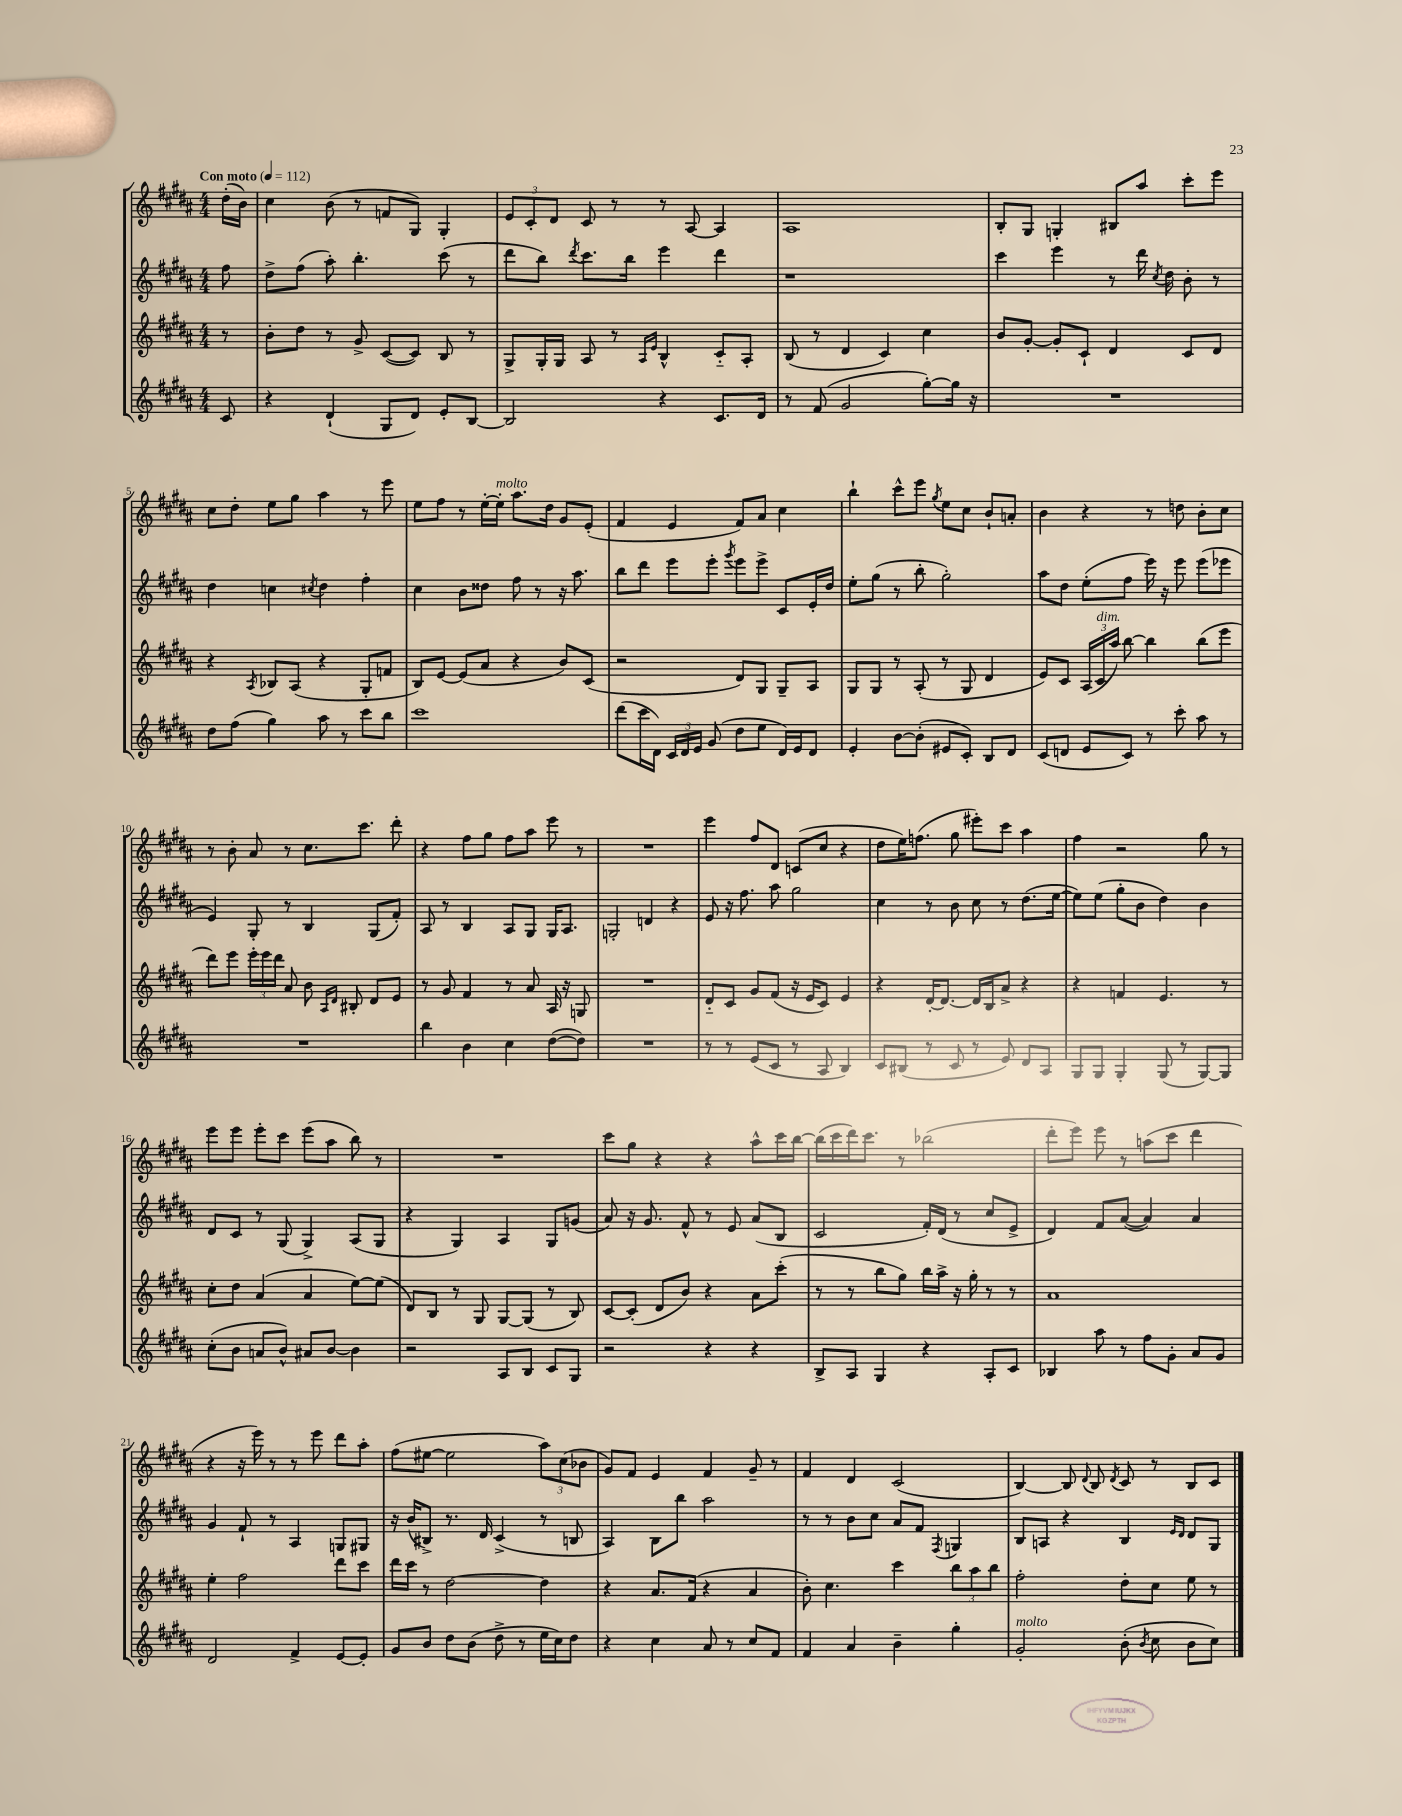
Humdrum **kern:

**kern	**kern	**kern	**kern
*staff4	*staff3	*staff2	*staff1
*clefG2	*clefG2	*clefG2	*clefG2
*k[f#c#g#d#a#]	*k[f#c#g#d#a#]	*k[f#c#g#d#a#]	*k[f#c#g#d#a#]
*M4/4	*M4/4	*M4/4	*M4/4
*MM112	*MM112	*MM112	*MM112
8c#/	8r	8ff#\	(16dd#'\LL
.	.	.	16b\JJ)
=	=	=	=
4r	8b'\L	8dd#^\L	4cc#\
.	8dd#\J	(8ff#\J	.
(4d#`/	8r	8aa#'\)	(8b\
.	8g#^/	4.bb'\	8r
8G#/L	([8c#/L	.	8f/L
8d#/J)	8c#/]J)	.	8G#/J)
8e'/L	8B/	(8ccc#\	4G#'/
[8B/J	8r	8r	.
=	=	=	=
2B/]	8G#^/L	8ddd#\L	12e/L
.	.	.	12c#'/
.	16G#'/L	8bb\J)	.
.	.	.	12d#/J
.	16G#/JJ	.	.
.	.	8qddd#/	.
.	8A#/	8.ccc#\L	8c#/
.	8r	.	8r
.	.	16bb\Jk	.
.	16qqA#/LL	.	.
.	16qqe/JJ	.	.
4r	4B^^/	4eee\	8r
.	.	.	[8A#/
8.c#/L	8c#'~/L	4ddd#\	4A#/]
.	8A#'/J	.	.
16d#/Jk	.	.	.
=	=	=	=
8r	(8B/	1r	1A#
(8f#/	8r	.	.
2g#/	4d#/	.	.
.	4c#/)	.	.
[8gg#'\L)	4cc#\	.	.
16gg#\]Jk	.	.	.
16r	.	.	.
=	=	=	=
1r	8b/L	4ccc#\	8B'/L
.	[8g#'/J	.	8G#/J
.	8g#'/]L	4eee\	4G'/
.	8c#`/J	.	.
.	4d#/	8r	8B#/L
.	.	16ddd#\	8aa#/J
.	.	8qcc#/	.
.	.	16dd#\	.
.	8c#/L	8b'\	8ccc#'\L
.	8d#/J	8r	8eee\J
=	=	=	=
8dd#\L	4r	4dd#\	8cc#\L
(8ff#\J	.	.	8dd#'\J
.	8qA#/	.	.
4gg#\)	8B-/L	4cc\	8ee\L
.	(8A#/J	.	8gg#\J
.	.	8qcc#/	.
8aa#\	4r	4dd#\	4aa#\
8r	.	.	.
8ccc#\L	8G#'/L	4ff#'\	8r
8bb\J	8f/J	.	8eee\
=	=	=	=
1ccc#	8B/L)	4cc#\	8ee\L
.	[8e/J	.	8ff#\J
.	(8e/]L	8b\L	8r
.	8a#/J	8dd##\J	[16ee'\LL
.	.	.	16ee'\]JJ
.	4r	8ff#\	8.aa#\L
.	.	8r	.
.	.	.	16dd#\Jk
.	8b/L)	16r	8g#/L
.	.	8.aa#\	.
.	(8c#/J	.	(8e'/J
=	=	=	=
(8ddd#\L	2r	8bb\L	4f#/
16ccc#\L	.	8ddd#\J	.
16d#\JJ)	.	.	.
24c#/LL	.	8eee\L	4e/
24d#/	.	.	.
24e/JJ	.	.	.
(8g#/	.	8eee'\J	.
.	.	8qggg#/	.
8dd#\L	8d#/L)	8eee\L	8f#/L)
8ee\J	8G#/J	8eee^\J	8a#/J
16d#/LL)	8G#~/L	8c#/L	4cc#\
16e/J	.	.	.
8d#/J	8A#/J	16e'/L	.
.	.	16dd#/JJ	.
=	=	=	=
4e'/	8G#/L	8ee'\L	4bb`\
.	8G#/J	(8gg#\J	.
[8b\L	8r	8r	8ccc#^^\L
(8b'\]J	(8A#'/	8bb'\	8eee\J
.	.	.	8qgg#/
8e#/L	8r	2gg#'\)	8ee\L
8c#'/J)	8G#/	.	8cc#\J
8B/L	4d#/	.	8b`/L
8d#/J	.	.	8a'/J
=	=	=	=
(8c#/L	8e/L)	8aa#\L	4b\
8d/J	8c#/J	8dd#\J	.
8e/L	(24A#/LL	(8ee'\L	4r
.	24c#/	.	.
.	24aa#/JJ)	.	.
8c#/J)	[8bb\	8ff#\J	.
8r	4bb\]	16eee\)	8r
.	.	16r	.
8ccc#'\	.	8eee\	8dd\
8aa#\	(8bb\L	(8eee\L	8b'\L
8r	8eee\J	8eee-\J	8cc#\J
=	=	=	=
1r	8ddd#\L)	4e/)	8r
.	8eee\J	.	8b'\
.	24eee'\LL	8G#'/	8a#/
.	24eee\	.	.
.	24ddd#\JJ	.	.
.	8a#/	8r	8r
.	8b\	4B/	8.cc#\L
.	16qqA#/LL	.	.
.	16qqd#/JJ	.	.
.	8B#'/	.	.
.	.	.	8.ccc#\J
.	8d#/L	(8G#/L	.
.	8e/J	8f#'/J)	8ddd#'\
=	=	=	=
4bb\	8r	8A#/	4r
.	8g#/	8r	.
4b\	4f#/	4B/	8ff#\L
.	.	.	8gg#\J
4cc#\	8r	8A#/L	8ff#\L
.	8a#/	8G#/J	8aa#\J
([8dd#\L	16A#/	16G#/LK	8eee\
.	16r	8.A#/J	.
8dd#\]J)	8G/	.	8r
=	=	=	=
1r	1r	2G'/	1r
.	.	4d/	.
.	.	4r	.
=	=	=	=
8r	8d#'~/L	8e/	4eee\
8r	8c#/J	16r	.
.	.	8.ff#\	.
(8e/L	8g#/L	.	8ff#/L
8c#/J	(8f#/J	8aa#\	8d#/J
8r	16r	2gg#\	(8c/L
.	16e/LK	.	.
8A#/	8c#/J)	.	8cc#/J
4B/)	4e/	.	4r
=	=	=	=
8c#/L	4r	4cc#\	8dd#\L
(8B#/J	.	.	16ee\K)
.	.	.	(8.ff\J
8r	[16d#'/LK	8r	.
.	8.d#/_J	.	.
8c#/	.	8b\	8gg#\
8r	16d#/]LL	8cc#\	8eee#'\L)
.	16B/J	.	.
8e/)	8a#^/J	8r	8ccc#\J
8d#/L	4r	(8.dd#\L	4aa#\
8A#/J	.	.	.
.	.	[16ee\Jk	.
=	=	=	=
8G#/L	4r	8ee\]L)	4ff#\
8G#/J	.	(8ee\J	.
4G#'/	4f/	8gg#'\L	2r
.	.	8b\J	.
(8G#/	4.e/	4dd#\)	.
8r	.	.	.
[8G#/L)	.	4b\	8gg#\
8G#/]J	8r	.	8r
=	=	=	=
(8cc#'\L	8cc#'\L	8d#/L	8eee\L
8b\J	8dd#\J	8c#/J	8eee\J
8a/L	(4a#/	8r	8eee'\L
8b^^/J)	.	(8G#/	8ccc#\J
8a#/L	4a#/	4G#^/)	(8eee\L
[8b/J	.	.	8aa#\J
4b\]	[8ee\L)	(8A#/L	8bb\)
.	(8ee\]J	8G#/J	8r
=	=	=	=
2r	8d#/L)	4r	1r
.	8B/J	.	.
.	8r	4G#/)	.
.	8G#/	.	.
8A#/L	[8G#/L	4A#/	.
8B/J	(8G#/]J	.	.
8c#/L	8r	8G#/L	.
8G#/J	8B/)	(8g/J	.
=	=	=	=
2r	[8c#/L	8a#/)	8ccc#\L
.	(8c#'/]J	16r	8gg#\J
.	.	8.g#/	.
.	8d#/L	.	4r
.	8b/J)	8f#^^/	.
4r	4r	8r	4r
.	.	8e/	.
4r	8a#\L	(8a#/L	8aa#^^\L
.	(8ccc#'\J	8B/J	16ccc#\L
.	.	.	[16bb\JJ
=	=	=	=
8B^/L	8r	2c#/	(16bb\]LL
.	.	.	16ccc#\
8A#/J	8r	.	16ddd#\J)
.	.	.	8.ccc#\J
4G#/	8bb\L	.	.
.	8gg#\J)	.	8r
4r	16bb\LL	16f#'/LL)	(2bb-\
.	16aa#^\JJ	(16d#/JJ	.
.	16r	8r	.
.	16gg#'\	.	.
8A#'/L	8r	8cc#/L	.
8c#/J	8r	8e^/J	.
=	=	=	=
4B-/	1a#	4d#/)	8ddd#'\L
.	.	.	8eee\J)
8aa#\	.	8f#/L	8eee\
8r	.	([8a#/J	8r
8ff#\L	.	4a#/])	(8aa\L
8g#'\J	.	.	8ccc#\J
8a#/L	.	4a#/	4ddd#\
8g#/J	.	.	.
=	=	=	=
2d#/	4ee'\	4g#/	4r
.	2ff#\	8f#`/	16r
.	.	.	16eee\)
.	.	8r	8r
4f#^/	.	4A#/	8r
.	.	.	8eee\
[8e/L	8ddd#\L	8G/L	8ddd#\L
8e'/]J	8ccc#\J	8G#/J	8aa#'\J
=	=	=	=
8g#/L	16ddd#\LL	16r	(8ff#\L
.	16ccc#\JJ	(16b/LK	.
8b/J	8r	8B#^/J)	[8ee#\J
8dd#\L	[2dd#\	8.r	2ee#\]
(8b\J	.	.	.
.	.	16d#/	.
8dd#^\	.	(4c#^/	.
8r	.	.	.
16ee\LL	4dd#\]	8r	12aa#\L)
16cc#\J)	.	.	.
.	.	.	(12cc#\
8dd#\J	.	8B/	.
.	.	.	12b-\J
=	=	=	=
4r	4r	4A#/)	8g#/L)
.	.	.	8f#/J
4cc#\	8.a#/L	8B\L	4e/
.	.	8bb\J	.
.	(16f#/Jk	.	.
8a#/	4r	2aa#\	4f#/
8r	.	.	.
8cc#/L	4a#/	.	8g#~/
8f#/J	.	.	8r
=	=	=	=
4f#/	8b'\)	8r	4f#/
.	4.cc#\	8r	.
4a#/	.	8b\L	4d#/
.	.	8cc#\J	.
4b~\	4ccc#\	8a#/L	(2c#/
.	.	8f#/J	.
.	.	8qF#/	.
4gg#'\	12bb\L	4G/	.
.	12aa#\	.	.
.	12bb\J	.	.
=	=	=	=
2g#'/	2ff#'\	8B/L	[4B/)
.	.	8A/J	.
.	.	4r	8B/]
.	.	.	8qqd#/
.	.	.	8B/
.	.	.	8qd#/
(8b'\	8dd#'\L	4B/	8c#/
8qb/	.	.	.
8cc#\	8cc#\J	.	8r
.	.	16qqe/LL	.
.	.	16qqd#/JJ	.
8b\L	8ee\	8d#/L	8B/L
8cc#\J)	8r	8G#/J	8c#/J
==	==	==	==
*-	*-	*-	*-
